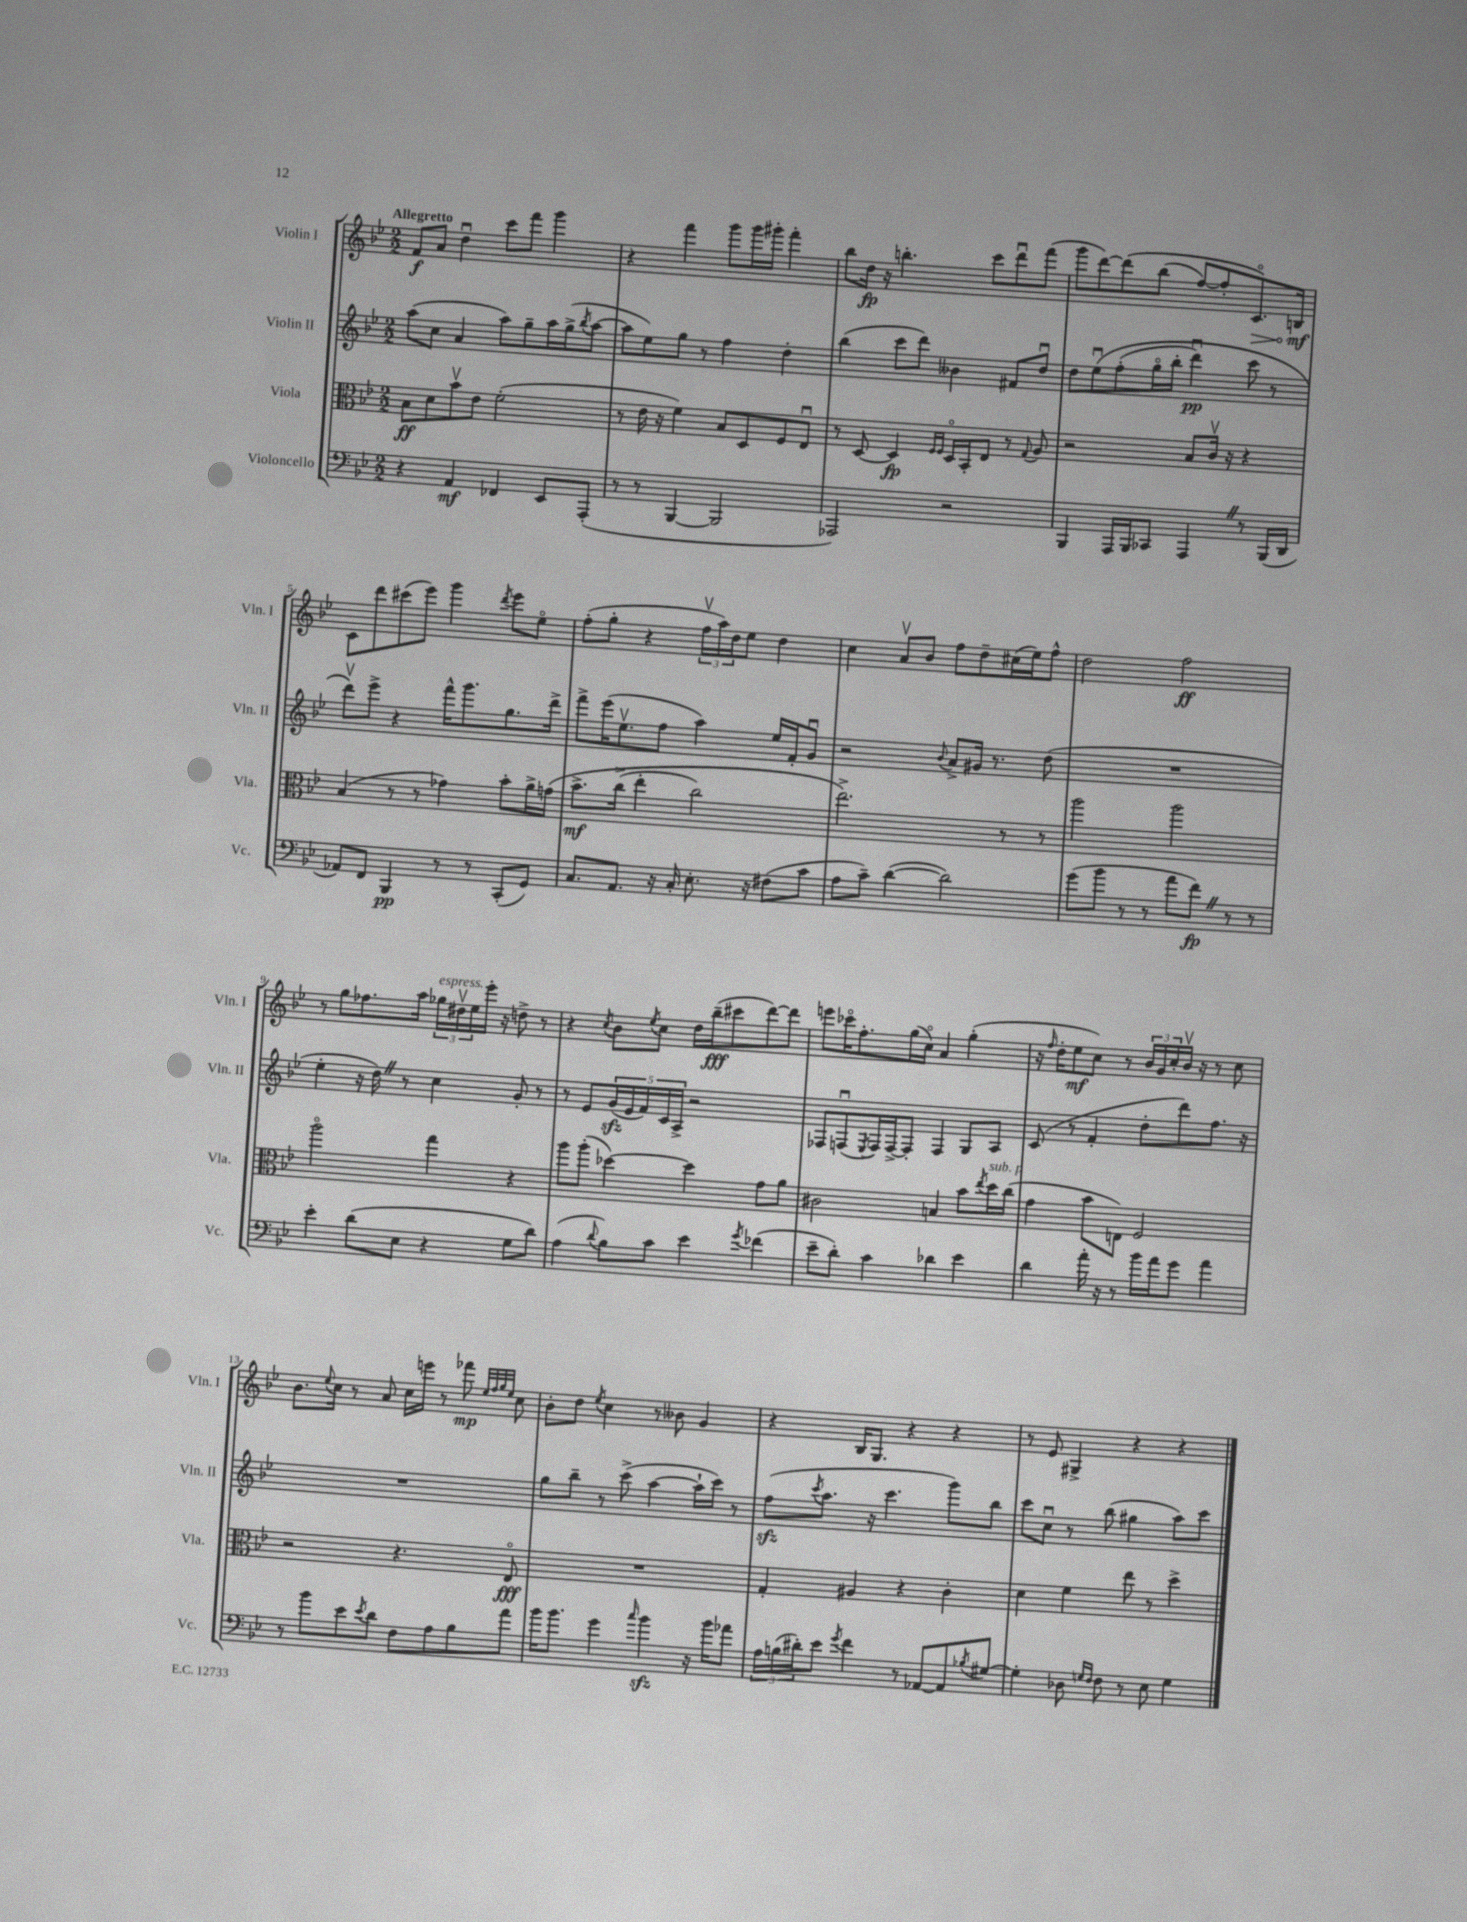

**kern	**kern	**kern	**kern
*staff4	*staff3	*staff2	*staff1
*clefF4	*clefC3	*clefG2	*clefG2
*k[b-e-]	*k[b-e-]	*k[b-e-]	*k[b-e-]
*M2/2	*M2/2	*M2/2	*M2/2
4r	8B-\L	(8aa\L	8f/L
.	8d\	8cc\J	8a/J
4AA/	8b-v\	4a/	4ddu\
.	8e-\J	.	.
4FF-/	(2f'\	8aa\L)	8ccc\L
.	.	8gg~\	8fff\J
8EE-/L	.	16aa\L	4ggg\
.	.	(16gg^\J	.
.	.	8qbb-/	.
(8AAA'/J	.	[8aa\J	.
=	=	=	=
8r	8r	8aa\]L	4r
8r	16e-\	8ee-\)	.
.	16r	.	.
[4BBB-/	4f\)	8gg\J	4fff\
.	.	8r	.
2BBB-/]	8B-/L	4ff\	8ggg\L
.	8D/	.	16ggg\L
.	.	.	16ggg#'\JJ
.	8F/	4dd'\	4fff'\
.	8E-u/J	.	.
=	=	=	=
2AAA-/)	8r	(4bb-\	8bb-\L
.	[8D/	.	16dd\Jk
.	.	.	16r
.	4D/]	8ccc\L	4.bb'\
.	.	8ddd\J)	.
.	16qqF/LL	.	.
.	16qqF/JJ	.	.
2r	16Do/LL	4b--\	.
.	16BB-'/J	.	.
.	8E-/J	.	8ccc\L
.	8r	8f#/L	8dddu\
.	8qqG/	.	.
.	8A/	8ddu/J	(8fff\J
=	=	=	=
4BBB-/	2r	8dd\L	8ggg\L
.	.	&(8ee-u\	[8ddd\)
16AAA/LL	.	(8ff'\	&(8ddd\]
16BBB-/J	.	.	.
8CC-/J	.	16ggo\L	(8bb-\J
.	.	16bb-'\JJ	.
4AAA/	8B-/L	4dddu\)	[8ff/L)
.	16cv/Jk	.	8ff'/]
.	16r	.	.
8r	4r	8ccc\	8.co/&)
(16BBB-/LL	.	8r	.
16DD/JJ	.	.	16B/Jk
=	=	=	=
8AA-/L)	(4B-/	8dddv\L&)	8c\L
8FF/J	.	8eee-^\J	8ddd\
4BBB-/	8r	4r	(8ccc#\
.	8r	.	8eee-\J)
8r	4g-\)	16fff^^\LK	4ggg\
.	.	8.ggg\	.
8r	.	.	.
.	.	.	8qddd/
(8CC'/L	8b-'\L	8.gg\	8eee-\L
8GG/J)	16a^\L	.	8ee-o\J
.	&(16g\JJ	16ddd^\Jk	.
=	=	=	=
8.C/L	8.b-^\L	8fff^\L	(8ff'\L
.	.	(16eee-\K	8gg'\J
8.AA/J	(16cc^\Jk	8.ee-v\	.
.	4ee-'\	.	4r
16r	.	8ff\J	.
16C'/	.	.	.
8.E-'\	2cc\)	4aa\)	24ffv\LL
.	.	.	24aa\)
.	.	.	24dd\J
.	.	.	8ee-\J
16r	.	.	.
(8F#\L	.	16ee-/LL	4dd\
.	.	16f'/J	.
8c\J	.	8gu/J	.
=	=	=	=
8A\L	2.ee-^\&)	2r	4cc\
8c~\J)	.	.	.
([4d\	.	.	8av/L
.	.	.	8b-/J
.	.	8qqb-/	.
2d\])	.	8a^/L	8ff\L
.	.	16g#/Jk	8dd~\
.	.	8.r	.
.	8r	.	(16cc#\L
.	.	.	16ee-\J)
.	8r	(8dd\	8ff^^\J
=	=	=	=
(8g\L	2aa\	1r	2dd\
8b-\J	.	.	.
8r	.	.	.
8r	.	.	.
8a\L	2aa\	.	2ff\
8f\J)	.	.	.
8r	.	.	.
8r	.	.	.
=	=	=	=
4e-'\	2aao\	4ee-'\	8r
.	.	.	8gg\L
(8d\L	.	16r	8.ff-\
.	.	16dd\)	.
8E-\J	.	8r	.
.	.	.	16aa\Jk
4r	4gg\	4cc\	24gg-\LL
.	.	.	24dd#v\
.	.	.	24ee-\
.	.	.	16eee-'\JJ
.	.	.	16r
8G\L	4r	8g'/	8dd^\
8d\J)	.	8r	8r
=	=	=	=
(4A\	8aa\L	8r	4r
.	(8aa'\J	8e-/L	.
8qqd/	.	.	8qcc/
8B-\L)	[4dd-\)	(20g/L	8b-\L
.	.	20e-/	.
.	.	20f/)	.
.	.	.	8qee-/
8c\J	.	.	8cc\J
.	.	20c/	.
.	.	20A^/JJ	.
4e-\	4dd-\]	2r	16dd\LL
.	.	.	(16bb-~\J
.	.	.	8ccc#\
8qg/	.	.	.
(4f-\	8g\L	.	[8ddd\)
.	8a\J	.	8ddd\]J
=	=	=	=
8e-~\L	2c#\	8F-/L	8eee\L
8d'\J)	.	(8Fu/	16ccc-o\K
.	.	.	8.ff'\
.	.	8qE-/	.
4c\	.	16F/L)	.
.	.	[16F^/J	.
.	.	8F'/]J	(16gg\L
.	.	.	16cco\JJ)
4d-\	4B/	4F/	4a/
4e-\	8b-\L	8G/L	(4gg'\
.	8qee-/	.	.
.	16dd\L	8A/J	.
.	(16cc\JJ	.	.
=	=	=	=
4d\	4g\	(8c/	16r
.	.	.	16qqff/
.	.	.	16dd'\LK
.	.	8r	8ee-\
16a'\	8b-\L	4f'/	8cc\J)
16r	.	.	.
8r	8E\J)	.	8r
16b-\LL	2F/	8dd'\L	24b-/LL
.	.	.	24g/
16a\J	.	.	.
.	.	.	24cc'/
8g\J	.	8ddd\)	16b-v/JJ
.	.	.	16r
4a\	.	8.ff\J	8r
.	.	.	8cc\
.	.	16r	.
=	=	=	=
8r	2r	1r	8.b-\L
8b-\L	.	.	.
.	.	.	8qqee-/
.	.	.	16cc\Jk
8e-\	.	.	8r
8qe-/	.	.	.
8d\J	.	.	8a/
8F\L	4.r	.	16cc\LL
.	.	.	16eee\JJ
8A\	.	.	8r
8B-\	.	.	8fff-\
.	.	.	32qqee-/LLL
.	.	.	32qqff/
.	.	.	32qqgg/
.	.	.	32qqee-/JJJ
8a\J	8E-o/	.	8cc\
=	=	=	=
16b-\LK	1r	8gg\L	8b-'\L
8.b-\J	.	.	.
.	.	8bb-~\J	8dd\J
.	.	.	8qee-/
4g\	.	8r	4cc\
.	.	(8ccc^\	.
16qqcc/	.	.	.
4b-\	.	[4aa\	8r
.	.	.	8b--\
16r	.	16aa`\]LL	4g/
16b-\LK	.	16ccc\JJ)	.
8a-\J	.	8r	.
=	=	=	=
24A\LL	4G'/	(8ff\L	4r
(24B\	.	.	.
24d#'\J)	.	.	.
.	.	8qccc/	.
8e-\J	.	8.aa\J	.
8qg/	.	.	.
4f\	4A#/	.	16B-/LK
.	.	16r	8.G/J
.	.	4.ccc\	.
8r	4r	.	4r
[8AA-/L	.	.	.
8AA-/]	4c'\	8ggg\L)	4r
8qB-/	.	.	.
[8G#/J	.	8bb-\J	.
=	=	=	=
4G#'\]	4d\	8ccc\L	8r
.	.	8ccu\J	8e-/
8D-\	4f\	8r	4G#^/
16qqG/LL	.	.	.
16qqF/JJ	.	.	.
8F\	.	(8bb-\	.
8r	8ee-\	4gg#\	4r
8E-\	8r	.	.
4G\	4dd^\	8aa\L)	4r
.	.	8ccc\J	.
==	==	==	==
*-	*-	*-	*-
